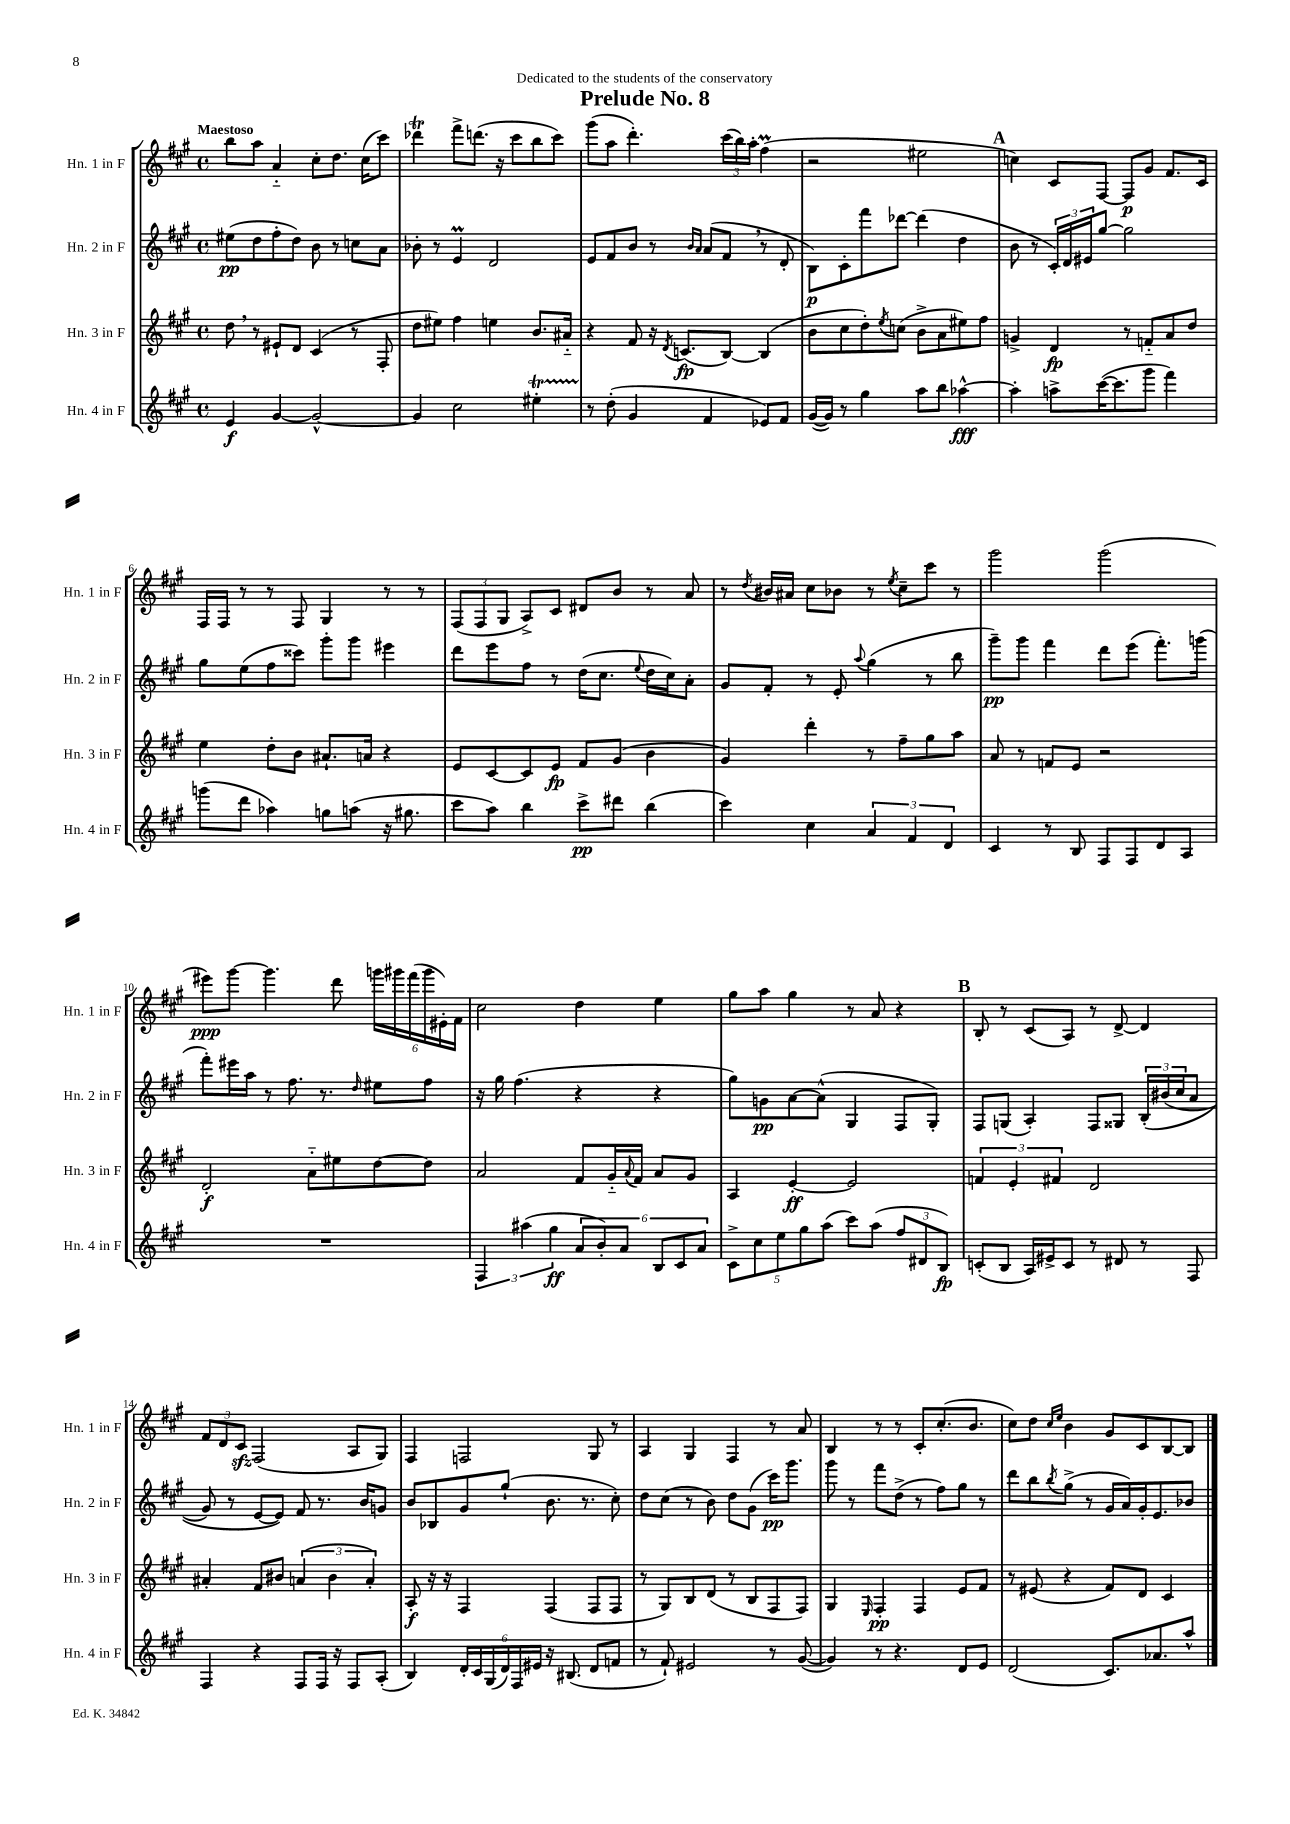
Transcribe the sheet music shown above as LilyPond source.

\header { title = "Prelude No. 8" dedication = "Dedicated to the students of the conservatory" }
<<
\new StaffGroup <<
\new Staff = "s0" \with { instrumentName = "Hn. 1 in F" shortInstrumentName = "Hn. 1 in F" } {
    \clef treble \key a \major \defaultTimeSignature \time 4/4 \tempo "Maestoso"
    b''8 a''8 a'4-_ cis''8-. d''8. cis''16( cis'''8) |
    des'''4\trill fis'''8-> d'''8.( r16 cis'''8 b''8 cis'''8) |
    gis'''8( a''8 d'''4.-.) \tuplet 3/2 { cis'''16( b''16) a''16-. } fis''4\prall( |
    r2 eis''2 |
    \mark \markup { \bold "A" } c''4) cis'8 fis8~ fis8\p gis'8 fis'8. cis'16 |
    fis16 fis16 r8 r8 fis8 gis4 r8 r8 |
    \tuplet 3/2 { fis8( fis8 gis8 } a8->) cis'8 dis'8 b'8 r8 a'8 |
    r8 \acciaccatura { d''8 } bis'16 ais'16 cis''8 bes'8 r8 \acciaccatura { e''8 } cis''8-- cis'''8 r8 |
    gis'''2 gis'''2( |
    eis'''8\ppp) gis'''8~ gis'''4. d'''8 \tuplet 6/4 { g'''16 gis'''16 fis'''16( gis'''16 eis'16-.) fis'16 } |
    cis''2 d''4 e''4 |
    gis''8 a''8 gis''4 r8 a'8 r4 |
    \mark \markup { \bold "B" } b8-. r8 cis'8( a8) r8 d'8~-> d'4 |
    \tuplet 3/2 { fis'8 d'8 cis'8\sfz } fis2( a8 gis8) |
    fis4 f2 gis8 r8 |
    a4 gis4 fis4 r8 a'8 |
    b4 r8 r8 cis'8-. cis''8.-.( b'8. |
    cis''8) d''8 \grace { cis''16 e''16 } b'4 gis'8 cis'8 b8~ b8 \bar "|." |
}
\new Staff = "s1" \with { instrumentName = "Hn. 2 in F" shortInstrumentName = "Hn. 2 in F" } {
    \clef treble \key a \major \defaultTimeSignature \time 4/4
    eis''8\pp( d''8 fis''8-. d''8) b'8 r8 c''8 a'8 |
    bes'8-. r8 e'4\prall d'2 |
    e'8 fis'8 b'8 r8 \grace { b'16 a'16 } a'8( fis'8 \breathe r8 d'8-. |
    b8\p) cis'8-. fis'''8 des'''8~ des'''4( d''4 |
    \mark \markup { \bold "A" } b'8 r8 \tuplet 3/2 { cis'16-.) d'16 eis'16 } gis''8~ gis''2 |
    gis''8 e''8( fis''8 cisis'''8) gis'''8-. gis'''8 eis'''4 |
    d'''8 e'''8 fis''8 r8 d''16( cis''8. \appoggiatura { e''8 } d''16 cis''16) a'8-. |
    gis'8 fis'8-. r8 e'8-. \appoggiatura { a''8 } gis''4( r8 b''8 |
    gis'''8--\pp) gis'''8 fis'''4 d'''8 e'''8( fis'''8.-.) g'''16( |
    fis'''8-.) eis'''16 a''16 r8 fis''8. r8. \grace { d''16 } eis''8 fis''8 |
    r16 gis''16 fis''4.( r4 r4 |
    gis''8) g'8\pp a'8~ a'8-^( gis4 fis8 gis8-.) |
    \mark \markup { \bold "B" } fis8 g8( a4-.) fis8 gisis8 \tuplet 3/2 { b16-.\( bis'16( cis''16 } a'8 |
    gis'8) r8 e'8~ e'8\) fis'8 r8. b'16 g'8 |
    b'8 bes8 gis'8 gis''8-!( b'8. r8. cis''8-.) |
    d''8 cis''8( r8 b'8) d''8 gis'8( cis'''16\pp) gis'''8. |
    gis'''8 r8 fis'''8 d''8->( r8 fis''8) gis''8 r8 |
    d'''8 b''8 \acciaccatura { b''8 } gis''8->( r8 gis'16 a'16) gis'16-. e'8. bes'8 \bar "|." |
}
\new Staff = "s2" \with { instrumentName = "Hn. 3 in F" shortInstrumentName = "Hn. 3 in F" } {
    \clef treble \key a \major \defaultTimeSignature \time 4/4
    d''8 \breathe r8 eis'8-! d'8 cis'4( r8 fis8-. |
    d''8 eis''8) fis''4 e''4 b'8. ais'16-_ |
    r4 fis'8 r16 \acciaccatura { d'8 } c'8.\fp( b8~) b4( |
    b'8 cis''8 d''8-.) \acciaccatura { e''8 } c''8( b'8-> a'8 eis''8) fis''8 |
    \mark \markup { \bold "A" } g'4-> d'4\fp r8 f'8-_ a'8 d''8 |
    e''4 d''8-. b'8 ais'8.-! a'16 r4 |
    e'8 cis'8~ cis'8 e'8\fp fis'8 gis'8( b'4 |
    gis'4) d'''4-. r8 fis''8-- gis''8 a''8 |
    a'8 r8 f'8 e'8 r2 |
    d'2-.\f a'8-_ eis''8 d''8~ d''8 |
    a'2 fis'8 gis'16-_ \appoggiatura { a'8 } fis'16 a'8 gis'8 |
    a4 e'4~-.\ff e'2 |
    \mark \markup { \bold "B" } \tuplet 3/2 { f'4 e'4-. fis'4 } d'2 |
    ais'4-. fis'8 bis'8 \tuplet 3/2 { a'4( bis'4 a'4-.) } |
    a8-.\f r16 r16 fis4 fis4( fis8 fis8 |
    r8 gis8) b8 d'8( r8 b8 fis8 fis8) |
    gis4 \grace { e16 } fis4-.\pp fis4 e'8 fis'8 |
    r8 eis'8( r4 fis'8) d'8 cis'4 \bar "|." |
}
\new Staff = "s3" \with { instrumentName = "Hn. 4 in F" shortInstrumentName = "Hn. 4 in F" } {
    \clef treble \key a \major \defaultTimeSignature \time 4/4
    e'4\f gis'4~ gis'2~-^ |
    gis'4 cis''2 eis''4-.\startTrillSpan |
    r8\stopTrillSpan d''8-.( gis'4 fis'4 ees'8) fis'8 |
    gis'16~( gis'16) r8 gis''4 a''8 b''8 aes''4~-^\fff |
    \mark \markup { \bold "A" } aes''4-. a''8-> cis'''16~( cis'''8. gis'''8 fis'''4) |
    g'''8( d'''8 aes''4) g''8 a''8( r16 gis''8. |
    cis'''8 a''8) b''4 cis'''8->\pp dis'''8 b''4( |
    cis'''4) cis''4 \tuplet 3/2 { a'4 fis'4 d'4 } |
    cis'4 r8 b8 fis8 fis8 d'8 a8 |
    R1 |
    \tuplet 3/2 { fis4 ais''4( gis''4\ff } \tuplet 6/4 { a'8 b'8-.) a'8 b8 cis'8 a'8 } |
    \tuplet 5/4 { cis'8-> cis''8 e''8 gis''8 a''8( } cis'''8) a''8( \tuplet 3/2 { fis''8 dis'8 b8\fp) } |
    \mark \markup { \bold "B" } c'8-.( b8 a16) eis'16-> c'8 r8 dis'8 r8 fis8 |
    fis4 r4 fis8 fis16 r16 fis8 a8-.( |
    b4) \tuplet 6/4 { d'16-. cis'16 gis16( d'16) fis16 eis'16 } r16 bis8.( d'8 f'8 |
    r8 fis'8-!) eis'2 r8 gis'8~( |
    gis'4) r8 r4. d'8 e'8 |
    d'2( cis'8.) aes'8. a''8-^ \bar "|." |
}
>>
>>
